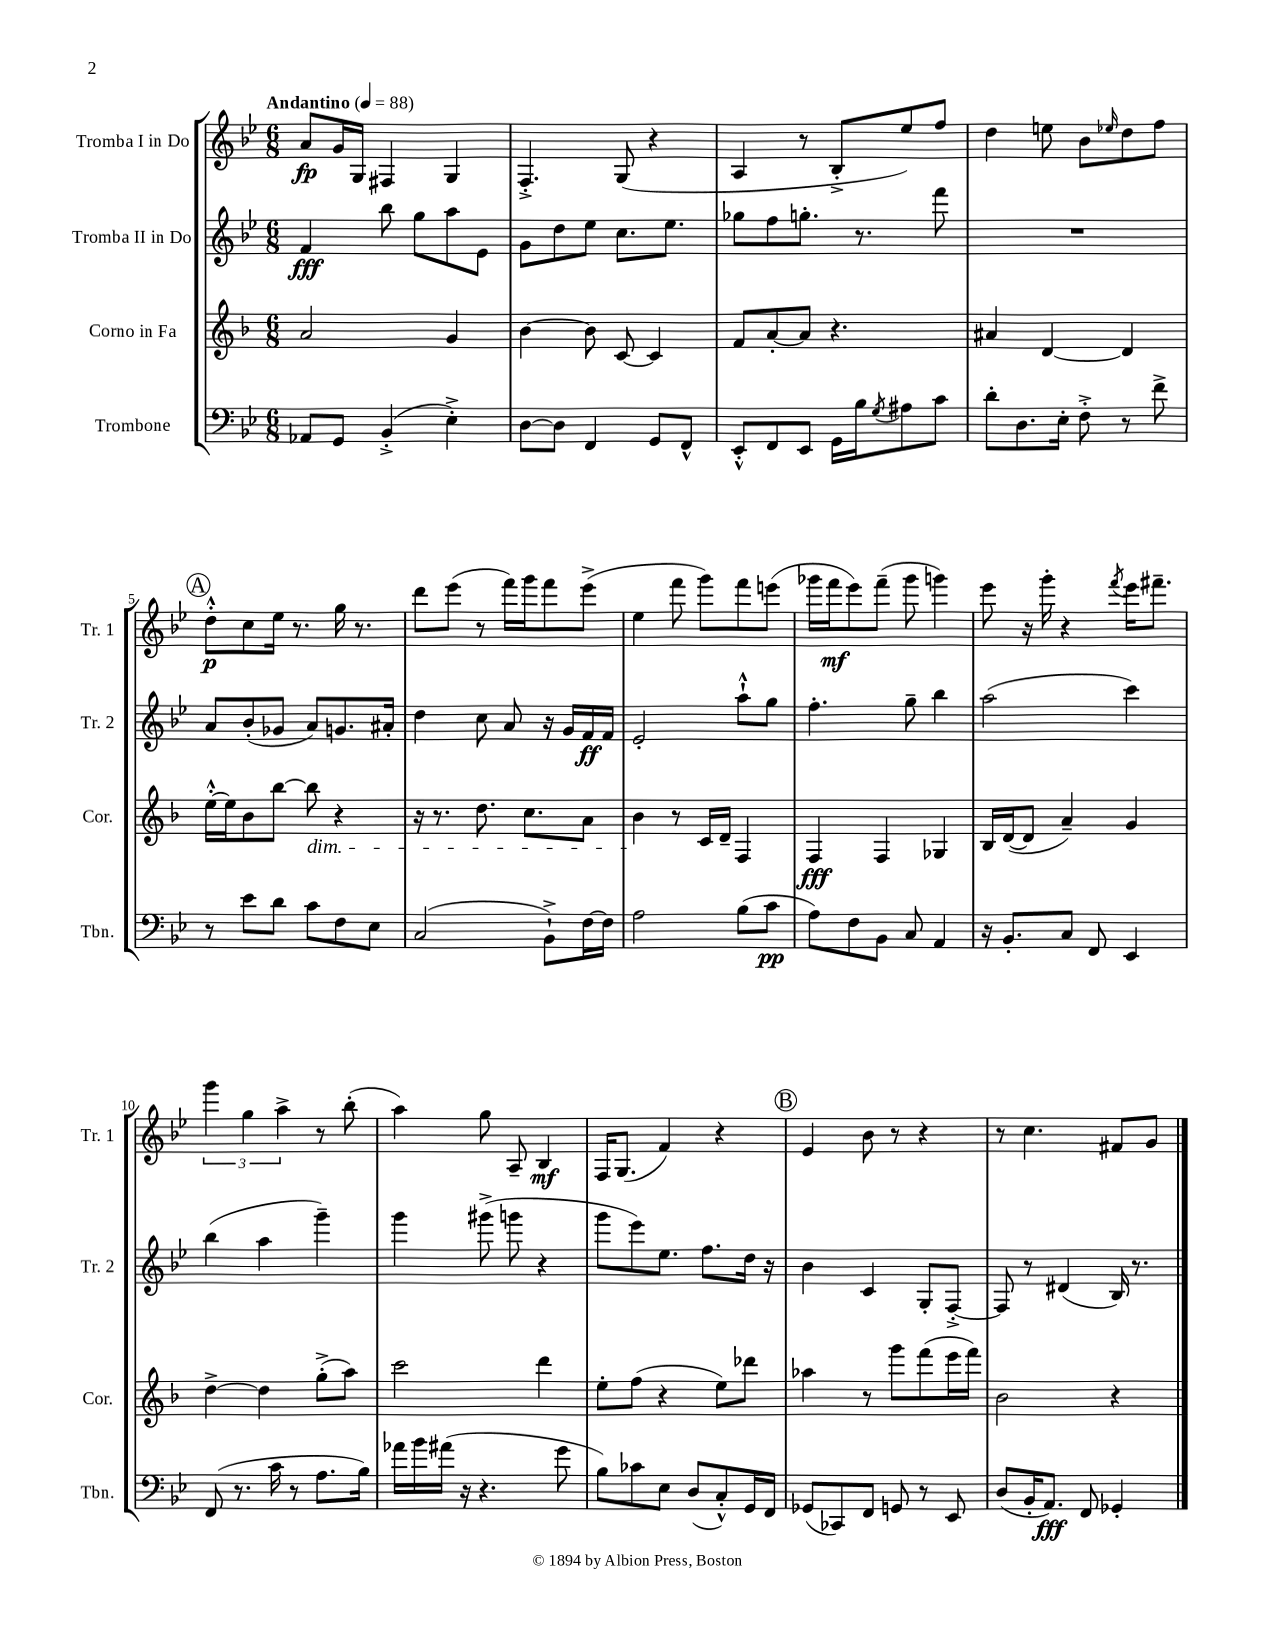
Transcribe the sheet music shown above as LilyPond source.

<<
\new StaffGroup <<
\new Staff = "s0" \with { instrumentName = "Tromba I in Do" shortInstrumentName = "Tr. 1" } {
    \clef treble \key bes \major \numericTimeSignature \time 6/8 \tempo "Andantino" 4 = 88
    a'8\fp g'16 g16 fis4 g4 |
    f4.-.-> g8( r4 |
    a4 r8 bes8-.-> ees''8) f''8 |
    d''4 e''8 bes'8 \grace { ees''16 } d''8 f''8 |
    \mark \markup { \circle "A" } d''8-.-^\p c''8 ees''16 r8. g''16 r8. |
    d'''8 ees'''8( r8 f'''16) g'''16 f'''8 ees'''8->( |
    ees''4 f'''8 g'''8) f'''8 e'''8( |
    ges'''16 f'''16\mf ees'''8) f'''8--( ges'''8 g'''4) |
    ees'''8 r16 g'''16-. r4 \acciaccatura { f'''8 } ees'''16 fis'''8.-- |
    \tuplet 3/2 { g'''4 g''4 a''4-> } r8 bes''8-.( |
    a''4) g''8 a8-- bes4\mf |
    f16 g8.( f'4) r4 |
    \mark \markup { \circle "B" } ees'4 bes'8 r8 r4 |
    r8 c''4. fis'8 g'8 \bar "|." |
}
\new Staff = "s1" \with { instrumentName = "Tromba II in Do" shortInstrumentName = "Tr. 2" } {
    \clef treble \key bes \major \numericTimeSignature \time 6/8
    f'4\fff bes''8 g''8 a''8 ees'8 |
    g'8 d''8 ees''8 c''8. ees''8. |
    ges''8 f''8 g''8.-. r8. f'''8 |
    R2. |
    \mark \markup { \circle "A" } a'8 bes'8-.( ges'8 a'8) g'8. ais'16-. |
    d''4 c''8 a'8 r16 g'16 f'16\ff f'16 |
    ees'2-. a''8-!-^ g''8 |
    f''4.-. g''8-- bes''4 |
    a''2( c'''4) |
    bes''4( a''4 g'''4--) |
    g'''4 gis'''8->( g'''8 r4 |
    g'''8 ees'''8) ees''8. f''8. d''16 r16 |
    \mark \markup { \circle "B" } bes'4 c'4 g8-. f8~-.-> |
    f8 r8 dis'4( bes16) r8. \bar "|." |
}
\new Staff = "s2" \with { instrumentName = "Corno in Fa" shortInstrumentName = "Cor." } {
    \clef treble \key f \major \numericTimeSignature \time 6/8
    a'2 g'4 |
    bes'4~ bes'8 c'8~ c'4 |
    f'8 a'8~-. a'8 r4. |
    ais'4 d'4~ d'4 |
    \mark \markup { \circle "A" } e''16~-.-^ e''16 bes'8 bes''8~ bes''8\dim r4 |
    r16 r8. d''8. c''8. a'8 |
    bes'4\! r8 c'16 d'16-- f4 |
    f4\fff f4 ges4 |
    bes16 d'16~( d'8 a'4--) g'4 |
    d''4~-> d''4 g''8-.->( a''8) |
    c'''2 d'''4 |
    e''8-. f''8( r4 e''8) des'''8 |
    \mark \markup { \circle "B" } aes''4 r8 g'''8 f'''8( e'''16 f'''16) |
    bes'2 r4 \bar "|." |
}
\new Staff = "s3" \with { instrumentName = "Trombone" shortInstrumentName = "Tbn." } {
    \clef bass \key bes \major \numericTimeSignature \time 6/8
    aes,8 g,8 bes,4-.->( ees4-.->) |
    d8~ d8 f,4 g,8 f,8-^ |
    ees,8-.-^ f,8 ees,8 g,16 bes16 \acciaccatura { g8 } ais8 c'8 |
    d'8-. d8. ees16-. f8-.-> r8 f'8-> |
    \mark \markup { \circle "A" } r8 ees'8 d'8 c'8 f8 ees8 |
    c2( bes,8-!->) f16~ f16 |
    a2 bes8( c'8\pp |
    a8) f8 bes,8 c8 a,4 |
    r16 bes,8.-. c8 f,8 ees,4 |
    f,8( r8. c'16 r8 a8. bes16) |
    aes'16 bes'16 ais'16( r16 r4. g'8 |
    bes8) ces'8 ees8 d8( c8-.-^) g,16 f,16 |
    \mark \markup { \circle "B" } ges,8( ces,8) f,8 g,8 r8 ees,8 |
    d8( bes,16-. a,8.\fff) f,8 ges,4-. \bar "|." |
}
>>
>>
